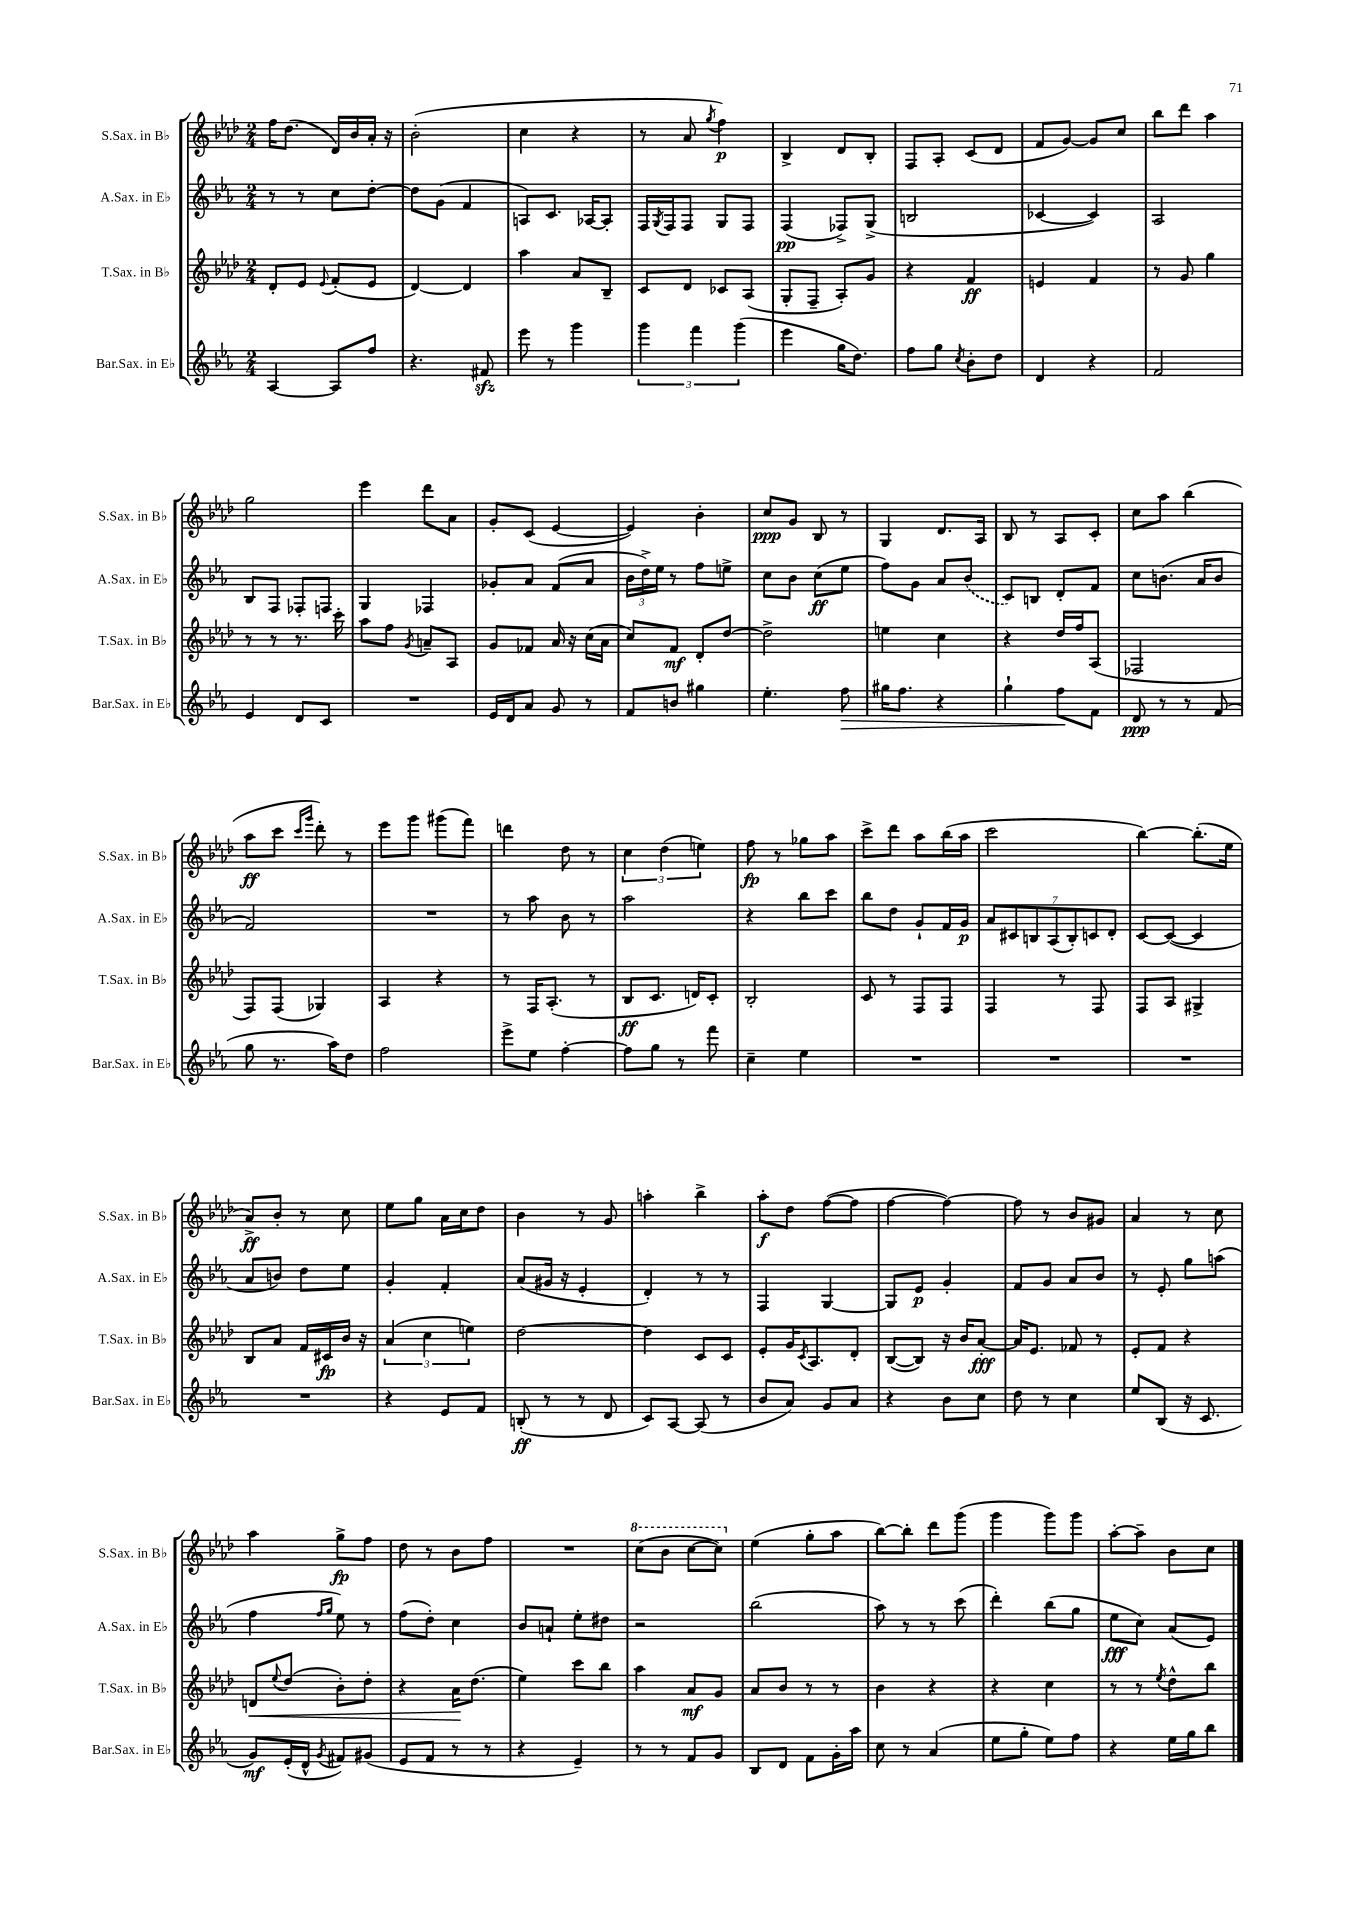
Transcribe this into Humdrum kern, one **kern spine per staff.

**kern	**dynam	**kern	**dynam	**kern	**dynam	**kern	**dynam
*part4	*part4	*part3	*part3	*part2	*part2	*part1	*part1
*staff4	*staff4	*staff3	*staff3	*staff2	*staff2	*staff1	*staff1
*I"Bar.Sax. in E♭	*	*I"T.Sax. in B♭	*	*I"A.Sax. in E♭	*	*I"S.Sax. in B♭	*
*I'Bar.Sax. in E♭	*	*I'T.Sax. in B♭	*	*I'A.Sax. in E♭	*	*I'S.Sax. in B♭	*
*clefG2	*	*clefG2	*	*clefG2	*	*clefG2	*
*k[b-e-a-]	*	*k[b-e-a-d-]	*	*k[b-e-a-]	*	*k[b-e-a-d-]	*
*M2/4	*	*M2/4	*	*M2/4	*	*M2/4	*
=18	=18	=18	=18	=18	=18	=18	=18
[4A-/	.	8d-'/L	.	8r	.	16ff\KL	.
.	.	.	.	.	.	(8.dd-\J	.
.	.	8e-/J	.	8r	.	.	.
.	.	8qqe-/	.	.	.	.	.
8A-/L]	.	(8f'/L	.	8cc\L	.	16d-/LL)	.
.	.	.	.	.	.	16b-/	.
8ff/J	.	8e-/J	.	[8dd'\J	.	16a-'/JJ	.
.	.	.	.	.	.	16r	.
=19	=19	=19	=19	=19	=19	=19	=19
4.r	.	[4d-/)	.	8dd\L]	.	(2b-'\	.
.	.	.	.	(8g\J	.	.	.
.	.	4d-/]	.	4f/	.	.	.
8f#Xzz/	.	.	.	.	.	.	.
=20	=20	=20	=20	=20	=20	=20	=20
8eee-\	.	4aa-\	.	8An/L)	.	4cc\	.
8r	.	.	.	8.c/J	.	.	.
4ggg\	.	8a-/L	.	.	.	4r	.
.	.	.	.	[16A-X/KL	.	.	.
.	.	8B-~/J	.	8A-'/J]	.	.	.
=21	=21	=21	=21	=21	=21	=21	=21
6ggg\	.	8c/L	.	16F/LL	.	8r	.
.	.	.	.	8qG/	.	.	.
.	.	.	.	16F/J	.	.	.
.	.	8d-/J	.	8F/J	.	8a-/	.
6fff\	.	.	.	.	.	.	.
.	.	.	.	.	.	8qgg/	.
.	.	8c-X/L	.	8G/L	.	4ff\)	p
(6ggg\	.	.	.	.	.	.	.
.	.	(8A-/J	.	8F/J	.	.	.
=22	=22	=22	=22	=22	=22	=22	=22
4eee-\	.	8G'/L	.	(4F/	pp	4B-^/	.
.	.	8F~/J	.	.	.	.	.
16gg\KL	.	8A-'/L)	.	8F-X^/L)	.	8d-/L	.
8.dd\J)	.	.	.	.	.	.	.
.	.	8g/J	.	(8G^/J	.	8B-'/J	.
=23	=23	=23	=23	=23	=23	=23	=23
8ff\L	.	4r	.	2Bn/	.	8F/L	.
8gg\J	.	.	.	.	.	8A-'/J	.
8qcc/	.	.	.	.	.	.	.
8b-'\L	.	4f/	ff	.	.	(8c/L	.
8dd\J	.	.	.	.	.	8d-/J	.
=24	=24	=24	=24	=24	=24	=24	=24
4d/	.	4en/	.	[4c-X/	.	8f/L	.
.	.	.	.	.	.	[8g/J)	.
4r	.	4f/	.	4c-/])	.	8g/L]	.
.	.	.	.	.	.	8cc/J	.
=25	=25	=25	=25	=25	=25	=25	=25
2f/	.	8r	.	2A-/	.	8bb-\L	.
.	.	8g/	.	.	.	8ddd-\J	.
.	.	4gg\	.	.	.	4aa-\	.
!!LO:LB:g=z
=26	=26	=26	=26	=26	=26	=26	=26
4e-/	.	8r	.	8B-/L	.	2gg\	.
.	.	8r	.	8F/J	.	.	.
8d/L	.	8.r	.	8F-X'/L	.	.	.
8c/J	.	.	.	8Fn/J	.	.	.
.	.	16ccc'\	.	.	.	.	.
=27	=27	=27	=27	=27	=27	=27	=27
2r	.	8aa-\L	.	4G/	.	4eee-\	.
.	.	8ff\J	.	.	.	.	.
.	.	8qg/	.	.	.	.	.
.	.	8an~/L	.	4F-X/	.	8ddd-\L	.
.	.	8A-/J	.	.	.	8a-\J	.
=28	=28	=28	=28	=28	=28	=28	=28
16e-/LL	.	8g/L	.	8g-X'/L	.	8g'/L	.
16d/J	.	.	.	.	.	.	.
8a-/J	.	8f-X/J	.	8a-/J	.	(8c/J	.
8g/	.	16a-/	.	(8f/L	.	[4e-/	.
.	.	16r	.	.	.	.	.
8r	.	(16cc\LL	.	8a-/J	.	.	.
.	.	16a-\JJ	.	.	.	.	.
=29	=29	=29	=29	=29	=29	=29	=29
8f/L	.	8cc/L)	.	24b-\LL	.	4e-/])	.
.	.	.	.	24dd^\)	.	.	.
.	.	.	.	24ee-\JJ	.	.	.
8bn/J	.	8f/J	mf	8r	.	.	.
4gg#X\	.	8d-'/L	.	8ff\L	.	4b-'\	.
.	.	[8dd-/J	.	8een^\J	.	.	.
=30	=30	=30	=30	=30	=30	=30	=30
4.ee-'\	.	2dd-^\]	.	8cc\L	.	8cc/L	ppp
.	.	.	.	8b-\J	.	8g/J	.
.	.	.	.	(8cc\L	ff	8B-/	.
!	!LO:HP:b	!	!	!	!	!	!
8ff\	>	.	.	8ee-\J	.	8r	.
=31	=31	=31	=31	=31	=31	=31	=31
16gg#X\KL	.	4een\	.	8ff\L)	.	4G/	.
8.ff\J	.	.	.	.	.	.	.
.	.	.	.	8g\J	.	.	.
4r	.	4cc\	.	8a-/L	.	8.d-/L	.
.	.	.	.	(8b-/J	.	.	.
.	.	.	.	.	.	16A-/Jk	.
=32	=32	=32	=32	=32	=32	=32	=32
4gg`\	.	4r	.	8c/L)	.	8B-/	.
.	.	.	.	8Bn/J	.	8r	.
8ff\L	.	16dd-/LL	.	8d'/L	.	8A-/L	.
.	.	16ff/J	.	.	.	.	.
8f\J	]	(8A-/J	.	8f/J	.	8c'/J	.
=33	=33	=33	=33	=33	=33	=33	=33
8d/	ppp	2F-X/	.	8cc\L	.	8cc\L	.
8r	.	.	.	(8.bn\J	.	8aa-\J	.
8r	.	.	.	.	.	(4bb-\	.
.	.	.	.	16a-/KL	.	.	.
(8f/	.	.	.	8b/J	.	.	.
!!LO:LB:g=z
=34	=34	=34	=34	=34	=34	=34	=34
8gg\	.	8F/L)	.	2f/)	.	8aa-\L	ff
8.r	.	(8F/J	.	.	.	8ccc\J	.
.	.	.	.	.	.	16qqccc/LL	.
.	.	.	.	.	.	16qqggg/JJ	.
.	.	4G-X/)	.	.	.	8ddd-'\)	.
16aa-\KL)	.	.	.	.	.	.	.
8dd\J	.	.	.	.	.	8r	.
=35	=35	=35	=35	=35	=35	=35	=35
2ff\	.	4A-/	.	2r	.	8eee-\L	.
.	.	.	.	.	.	8ggg\J	.
.	.	4r	.	.	.	(8ggg#X\L	.
.	.	.	.	.	.	8fff\J)	.
=36	=36	=36	=36	=36	=36	=36	=36
8eee-^\L	.	8r	.	8r	.	4dddn\	.
8ee-\J	.	16F/KL	.	8aa-\	.	.	.
.	.	(8.A-'/J	.	.	.	.	.
[4ff'\	.	.	.	8b-\	.	8dd-\	.
.	.	8r	.	8r	.	8r	.
=37	=37	=37	=37	=37	=37	=37	=37
8ff\L]	.	8B-/L	ff	2aa-\	.	6cc\	.
8gg\J	.	8.c/J	.	.	.	.	.
.	.	.	.	.	.	(6dd-\	.
8r	.	.	.	.	.	.	.
.	.	16dn/KL)	.	.	.	.	.
.	.	.	.	.	.	6een\)	.
8fff\	.	8c'/J	.	.	.	.	.
=38	=38	=38	=38	=38	=38	=38	=38
4cc~\	.	2B-'/	.	4r	.	8ff\	fp
.	.	.	.	.	.	8r	.
4ee-\	.	.	.	8bb-\L	.	8gg-X\L	.
.	.	.	.	8ccc\J	.	8aa-\J	.
=39	=39	=39	=39	=39	=39	=39	=39
2r	.	8c/	.	8bb-\L	.	8ccc^\L	.
.	.	8r	.	8dd\J	.	8ddd-\J	.
.	.	8F/L	.	8g`/L	.	8aa-\L	.
.	.	8F/J	.	16f/L	.	(16bb-\L	.
.	.	.	.	16g/JJ	p	16aa-\JJ	.
=40	=40	=40	=40	=40	=40	=40	=40
2r	.	4F/	.	14a-/L	.	2ccc\	.
.	.	.	.	14c#X/	.	.	.
.	.	.	.	14Bn/	.	.	.
.	.	.	.	(14A-/	.	.	.
.	.	8r	.	.	.	.	.
.	.	.	.	14B'/)	.	.	.
.	.	.	.	14cn/	.	.	.
.	.	8F/	.	.	.	.	.
.	.	.	.	14d'/J	.	.	.
=41	=41	=41	=41	=41	=41	=41	=41
2r	.	8F/L	.	[8c/L	.	[4bb-\)	.
.	.	8A-/J	.	(8c/J_	.	.	.
.	.	4G#X^/	.	4c/]	.	(8.bb-'\L]	.
.	.	.	.	.	.	16ee-\Jk	.
!!LO:LB:g=z
=42	=42	=42	=42	=42	=42	=42	=42
2r	.	8B-/L	.	8a-/L	.	8a-^/L)	ff
.	.	8a-/J	.	8bn/J)	.	8b-'/J	.
.	.	16f/LL	.	8dd\L	.	8r	.
.	.	16c#X/	fp	.	.	.	.
.	.	16b-/JJ	.	8ee-\J	.	8cc\	.
.	.	16r	.	.	.	.	.
=43	=43	=43	=43	=43	=43	=43	=43
4r	.	(6a-/	.	4g'/	.	8ee-\L	.
.	.	.	.	.	.	8gg\J	.
.	.	6cc\	.	.	.	.	.
8e-/L	.	.	.	4f'/	.	16a-\LL	.
.	.	.	.	.	.	16cc\J	.
.	.	6een\)	.	.	.	.	.
8f/J	.	.	.	.	.	8dd-\J	.
=44	=44	=44	=44	=44	=44	=44	=44
(8Bn'/	ff	[2dd-\	.	(8a-/L	.	4b-\	.
8r	.	.	.	16g#X/Jk	.	.	.
.	.	.	.	16r	.	.	.
8r	.	.	.	4e-'/	.	8r	.
8d/	.	.	.	.	.	8g/	.
=45	=45	=45	=45	=45	=45	=45	=45
8c/L)	.	4dd-\]	.	4d'/)	.	4aan'\	.
[8A-/J	.	.	.	.	.	.	.
(8A-/]	.	8c/L	.	8r	.	4bb-^\	.
8r	.	8c/J	.	8r	.	.	.
=46	=46	=46	=46	=46	=46	=46	=46
8b-/L	.	8e-'/L	.	4F/	.	8aa-'\L	f
8a-/J)	.	16g/K	.	.	.	8dd-\J	.
.	.	8qc/	.	.	.	.	.
.	.	8.A-/	.	.	.	.	.
8g/L	.	.	.	[4G/	.	([8ff\L	.
8a-/J	.	8d-'/J	.	.	.	8ff\J]	.
=47	=47	=47	=47	=47	=47	=47	=47
4r	.	([8B-/L	.	8G/L]	.	[4ff\	.
.	.	8B-/J])	.	8e-/J	p	.	.
8b-\L	.	16r	.	4g'/	.	4ff\_)	.
.	.	16b-/KL	.	.	.	.	.
8cc\J	.	[8a-'/J	fff	.	.	.	.
=48	=48	=48	=48	=48	=48	=48	=48
8dd\	.	16a-/KL]	.	8f/L	.	8ff\]	.
.	.	8.e-/J	.	.	.	.	.
8r	.	.	.	8g/J	.	8r	.
4cc\	.	8f-X/	.	8a-/L	.	8b-/L	.
.	.	8r	.	8b-/J	.	8g#X/J	.
=49	=49	=49	=49	=49	=49	=49	=49
8ee-/L	.	8e-'/L	.	8r	.	4a-/	.
(8B-/J	.	8f/J	.	8e-'/	.	.	.
16r	.	4r	.	8gg\L	.	8r	.
8.c/	.	.	.	.	.	.	.
.	.	.	.	(8aan\J	.	8cc\	.
!!LO:LB:g=z
=50	=50	=50	=50	=50	=50	=50	=50
!	!	!	!LO:HP:b	!	!	!	!
8g/L)	mf	8dn/L	<	4ff\	.	4aa-\	.
.	.	8qqee-/	.	.	.	.	.
(16e-'/L	.	(8dd-/J	.	.	.	.	.
16d^^/JJ	.	.	.	.	.	.	.
.	.	.	.	16qqff/LL	.	.	.
8qg/	.	.	.	16qqgg/JJ	.	.	.
8f#X/L)	.	8b-'\L)	.	8ee-\)	.	8gg^\L	fp
(8g#X/J	.	8dd-'\J	.	8r	.	8ff\J	.
=51	=51	=51	=51	=51	=51	=51	=51
8e-/L	.	4r	.	(8ff\L	.	8dd-\	.
8f/J	.	.	.	8dd'\J)	.	8r	.
8r	.	16a-\KL	.	4cc\	.	8b-\L	.
.	.	(8.dd-\J	[	.	.	.	.
8r	.	.	.	.	.	8ff\J	.
=52	=52	=52	=52	=52	=52	=52	=52
4r	.	4ee-\)	.	8b-/L	.	2r	.
.	.	.	.	8an`/J	.	.	.
4e-~/)	.	8ccc\L	.	8ee-'\L	.	.	.
.	.	8bb-\J	.	8dd#X\J	.	.	.
=53	=53	=53	=53	=53	=53	=53	=53
*	*	*	*	*	*	*8va	*
8r	.	4aa-\	.	2r	.	(8ccc\L	.
8r	.	.	.	.	.	8bb-\J	.
8f/L	.	8a-/L	mf	.	.	[8ccc\L	.
8g/J	.	8g/J	.	.	.	8ccc\J])	.
=54	=54	=54	=54	=54	=54	=54	=54
*	*	*	*	*	*	*X8va	*
8B-/L	.	8a-/L	.	(2bb-\	.	(4ee-\	.
8d/J	.	8b-/J	.	.	.	.	.
8f\L	.	8r	.	.	.	8gg'\L	.
16g'\L	.	8r	.	.	.	8aa-\J	.
16aa-\JJ	.	.	.	.	.	.	.
=55	=55	=55	=55	=55	=55	=55	=55
8cc\	.	4b-\	.	8aa-\)	.	[8bb-\L)	.
8r	.	.	.	8r	.	8bb-'\J]	.
(4a-/	.	4r	.	8r	.	8ddd-\L	.
.	.	.	.	(8ccc\	.	(8ggg\J	.
=56	=56	=56	=56	=56	=56	=56	=56
8ee-\L	.	4r	.	4ddd'\)	.	4ggg\	.
8gg'\J	.	.	.	.	.	.	.
8ee-\L)	.	4cc\	.	(8bb-\L	.	8ggg\L)	.
8ff\J	.	.	.	8gg\J	.	8ggg\J	.
=57	=57	=57	=57	=57	=57	=57	=57
4r	.	8r	.	8ee-\L	fff	[8aa-'\L	.
.	.	8r	.	8cc\J)	.	8aa-~\J]	.
.	.	8qee-/	.	.	.	.	.
16ee-\LL	.	8dd-^^\L	.	(8a-/L	.	8b-\L	.
16gg\J	.	.	.	.	.	.	.
8bb-\J	.	8bb-\J	.	8e-/J)	.	8cc\J	.
==	==	==	==	==	==	==	==
*-	*-	*-	*-	*-	*-	*-	*-
